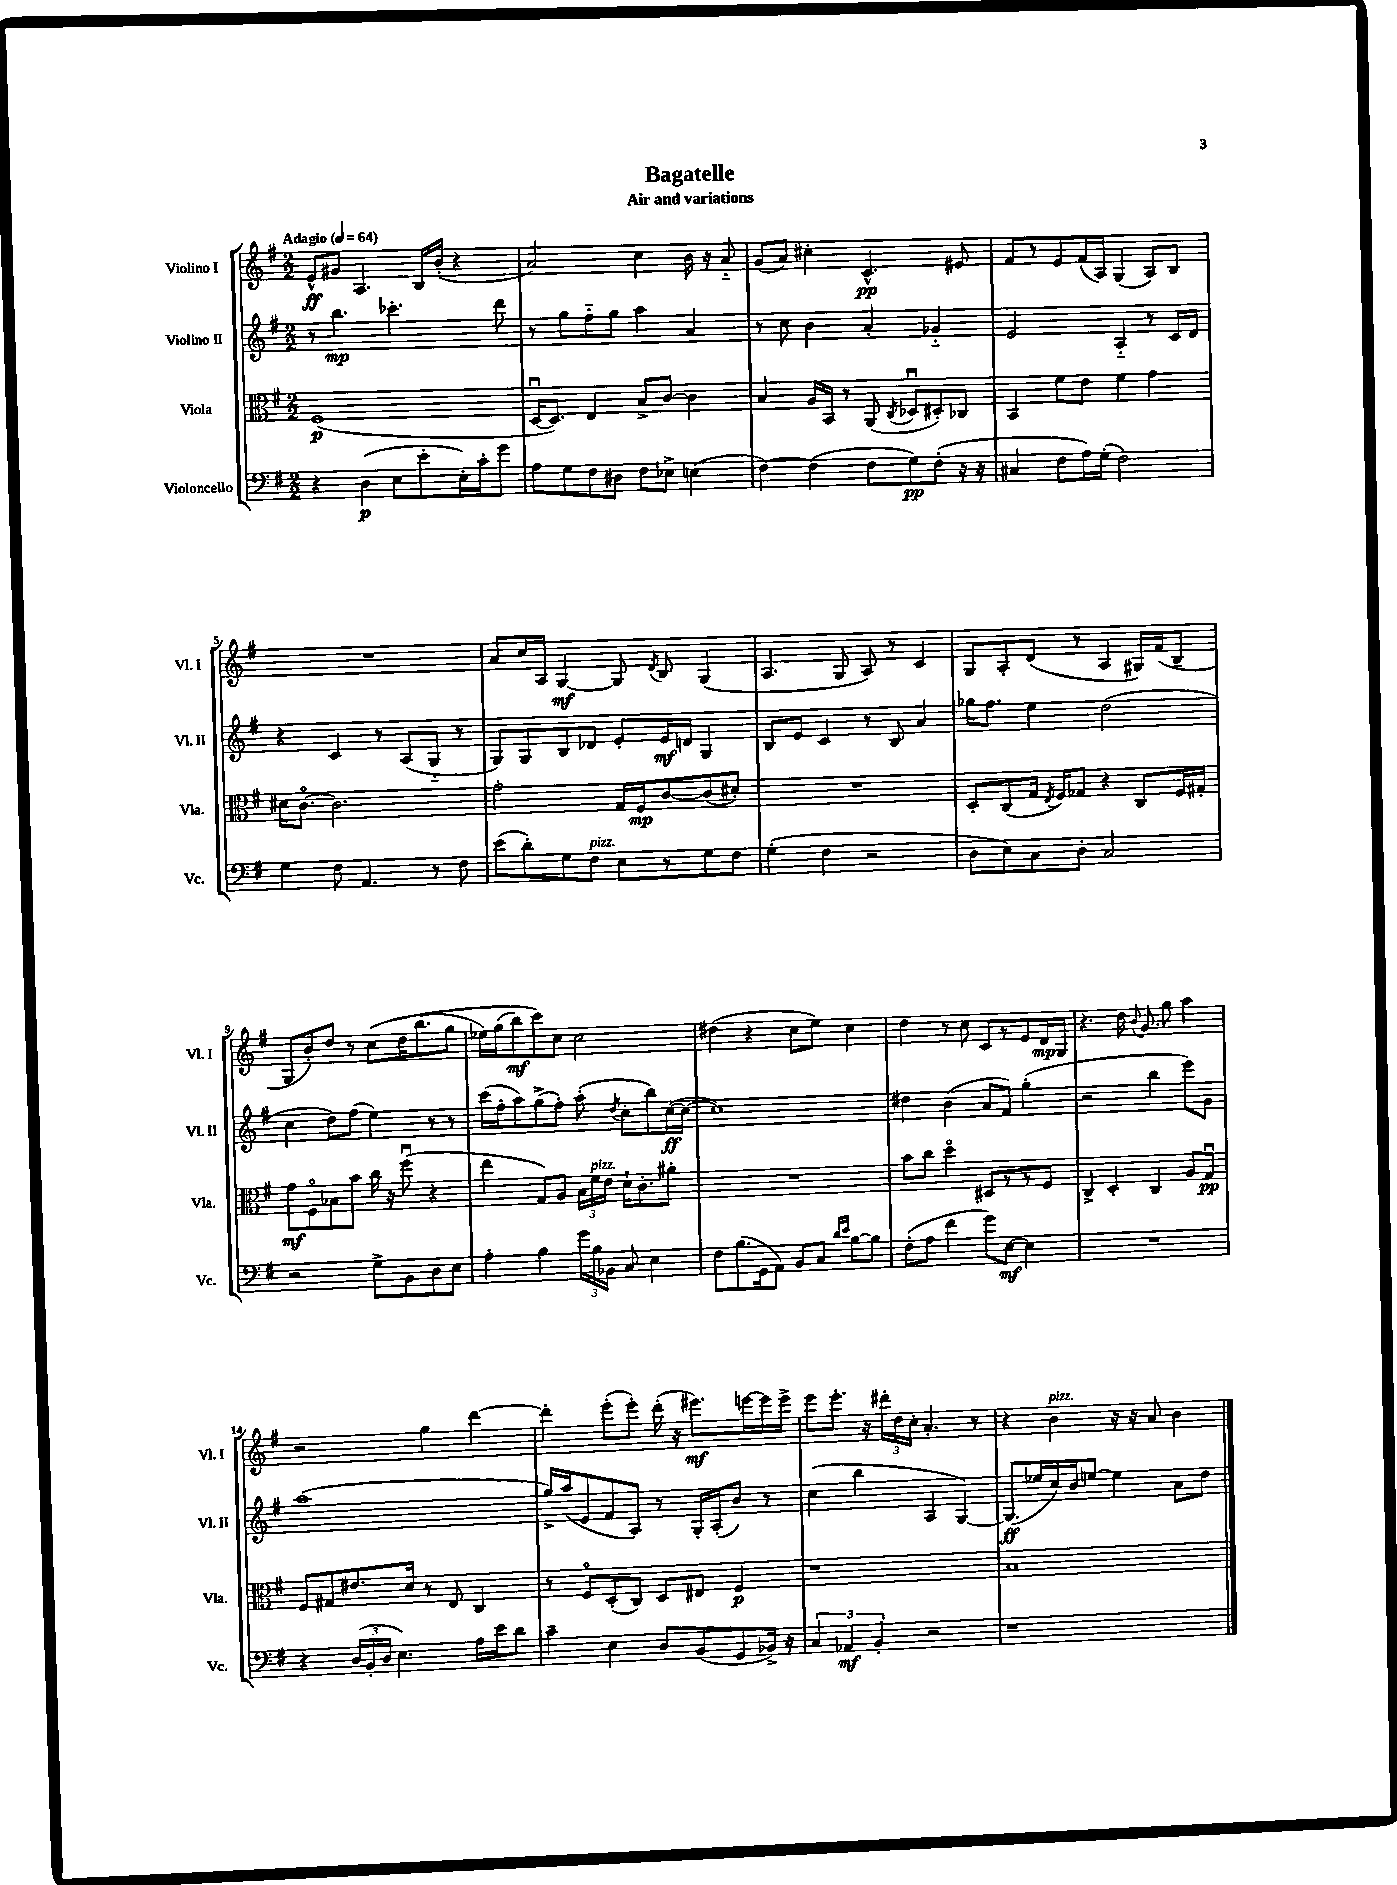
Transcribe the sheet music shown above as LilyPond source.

\header { title = "Bagatelle" subtitle = "Air and variations" }
<<
\new StaffGroup <<
\new Staff = "s0" \with { instrumentName = "Violino I" shortInstrumentName = "Vl. I" } {
    \clef treble \key g \major \numericTimeSignature \time 2/2 \tempo "Adagio" 4 = 64
    \autoBeamOff e'8[-^\ff gis'8] a4. b16[ b'16]-.( r4 |
    a'2) c''4 b'16 r16 a'8-_ |
    g'8[( a'8]) cis''4-. c'4.-^\pp eis'8 |
    fis'8[ r8 e'8 fis'16( a16]) g4( a8[) b8] |
    R1 |
    a'8[ c''16 a16] g4~\mf g8 \acciaccatura { d'8 } b8 g4( |
    a4. g8 a8) r8 c'4 |
    g8[ a8-. d'8]( r8 a4 gis16[) fis'16( b8]-- |
    g8[ b'8-.) d''8] r8 c''8[\( d''16 b''8.( g''8] |
    ees''16[) g''16( b''8\mf) c'''8\) c''8] c''2 |
    dis''4( r4 c''8[ e''8]) c''4 |
    d''4 r8 c''8 c'8[ r8 e'8 d'16\mp g16] |
    r4. d''16 \appoggiatura { b'8 } g'8. g''8 a''4 |
    r2 g''4 d'''4~ |
    d'''4-. e'''8[-.( e'''8]-.) d'''16-.( r16 eis'''8.[\mf) e'''16~ e'''16 e'''16]-> |
    e'''8[ e'''8.]-. r16 \tuplet 3/2 { dis'''16[-. d''16 c''16]-. } a'4.-. r8 |
    r4 b'4^\markup { \italic "pizz." } r16 r16 a'8 b'4 \bar "|." |
}
\new Staff = "s1" \with { instrumentName = "Violino II" shortInstrumentName = "Vl. II" } {
    \clef treble \key g \major \numericTimeSignature \time 2/2
    \autoBeamOff r8 b''4.\mp ces'''4.-. d'''8 |
    r8 g''8[ fis''8-_ g''8] a''4 a'4 |
    r8 c''8 b'4 a'4-. ges'4-_ |
    e'2 a4-_ r8 c'16[ d'16] |
    r4 c'4 r8 a8[( g8]-_ r8 |
    g8[) g8 b8 des'8] e'8[-. e'16\mf d'16] g4 |
    b8[ e'8] c'4 r8 b8 a'4 |
    ges''16[ fis''8.] e''4 d''2( |
    c''4 d''8[) fis''8]( e''4) r8 r8 |
    c'''16[( fis''16-. a''8) g''8->( fis''8]-.) a''8-.( \acciaccatura { d''8 } c''8[-. b''8) c''16~\ff( c''16]~ |
    c''1) |
    dis''4 b'4( a'8[ fis'8]) g''4-.( |
    r2 b''4 e'''8[) g'8] |
    a''1( |
    g''16[->) a''16( e'8 fis'8 a8]) r8 g16[-. a16-.( b'8]) r8 |
    c''4( b''4 a4 g4~) |
    g8.[\ff( ees''16 c''16) b'16 e''8]~ e''4 a'8[ d''8] \bar "|." |
}
\new Staff = "s2" \with { instrumentName = "Viola" shortInstrumentName = "Vla." } {
    \clef alto \key g \major \numericTimeSignature \time 2/2
    \autoBeamOff fis1\p( |
    d16[~\downbow d8.]) e4 b8[-> c'8]~ c'4 |
    b4 a16[ b,16] r8 a,8( \acciaccatura { c8 } des8[\downbow dis8-.) ces8] |
    b,4 fis'8[ e'8] fis'4 g'4 |
    dis'16[ c'8.]~\flageolet c'2. |
    g'2-. g16[ fis16\mp c'8~ c'8( dis'8]-.) |
    R1 |
    d8[-. c8( g16] \acciaccatura { e8 } fis16[) ges8] r4 c8[ fis16 gis16]-. |
    g'8[\mf fis8\flageolet bes8 b'8] c''16 r16 fis''8\downbow( r4 |
    e''4 g8[) a8] \tuplet 3/2 { b16[ fis'16^\markup { \italic "pizz." } e'16] } d'16[-! c'8.-. ais'8]-. |
    R1 |
    b'8[ c''8] d''4\flageolet dis8[ r8 r8 fis8] |
    c4-> d4-. c4 a8[ g8]\downbow\pp |
    fis8[ gis8 eis'8. d'16] r8 e8 c4 |
    r8 fis8[\flageolet d8-.( c8]) d8[ eis8] fis4\p |
    r1 |
    b1 \bar "|." |
}
\new Staff = "s3" \with { instrumentName = "Violoncello" shortInstrumentName = "Vc." } {
    \clef bass \key g \major \numericTimeSignature \time 2/2
    \autoBeamOff r4 d4\p( e8[ e'8-. e16-.) c'16-. g'8] |
    a8[ g8 fis8 dis8] fis8[ ees8]-> e4( |
    fis4~) fis4( fis8[ g8\pp) fis8]-.( r16 r16 |
    cis4 fis8[ a16) g16]-.( fis2) |
    g4 fis8 a,4. r8 fis8 |
    e'8[( d'8-.) g8 fis8]^\markup { \italic "pizz." } e8[ r8 g8 fis8] |
    g4-.( fis4 r2 |
    d8[ e8) c8 d8]-. c2 |
    r2 g8[-> b,8 d8 e8] |
    a4-. b4 \tuplet 3/2 { g'16[ b16 bes,16] } c8 e4 |
    fis8[ b8.( g,16 a,8]) b,8[ c8] \grace { d'16[ e'16] } b8[~ b8] |
    fis8[-.( a8] fis'4 g'8[) e8]~\mf e4 |
    R1 |
    r4 \tuplet 3/2 { d16[( b,16-. d16] } e4.) a16[ e'16 d'8] |
    c'4-- e4 d8[ b,8( g,8 bes,16]->) r16 |
    \tuplet 3/2 { c4 aes,4\mf b,4-. } r2 |
    r1 \bar "|." |
}
>>
>>
